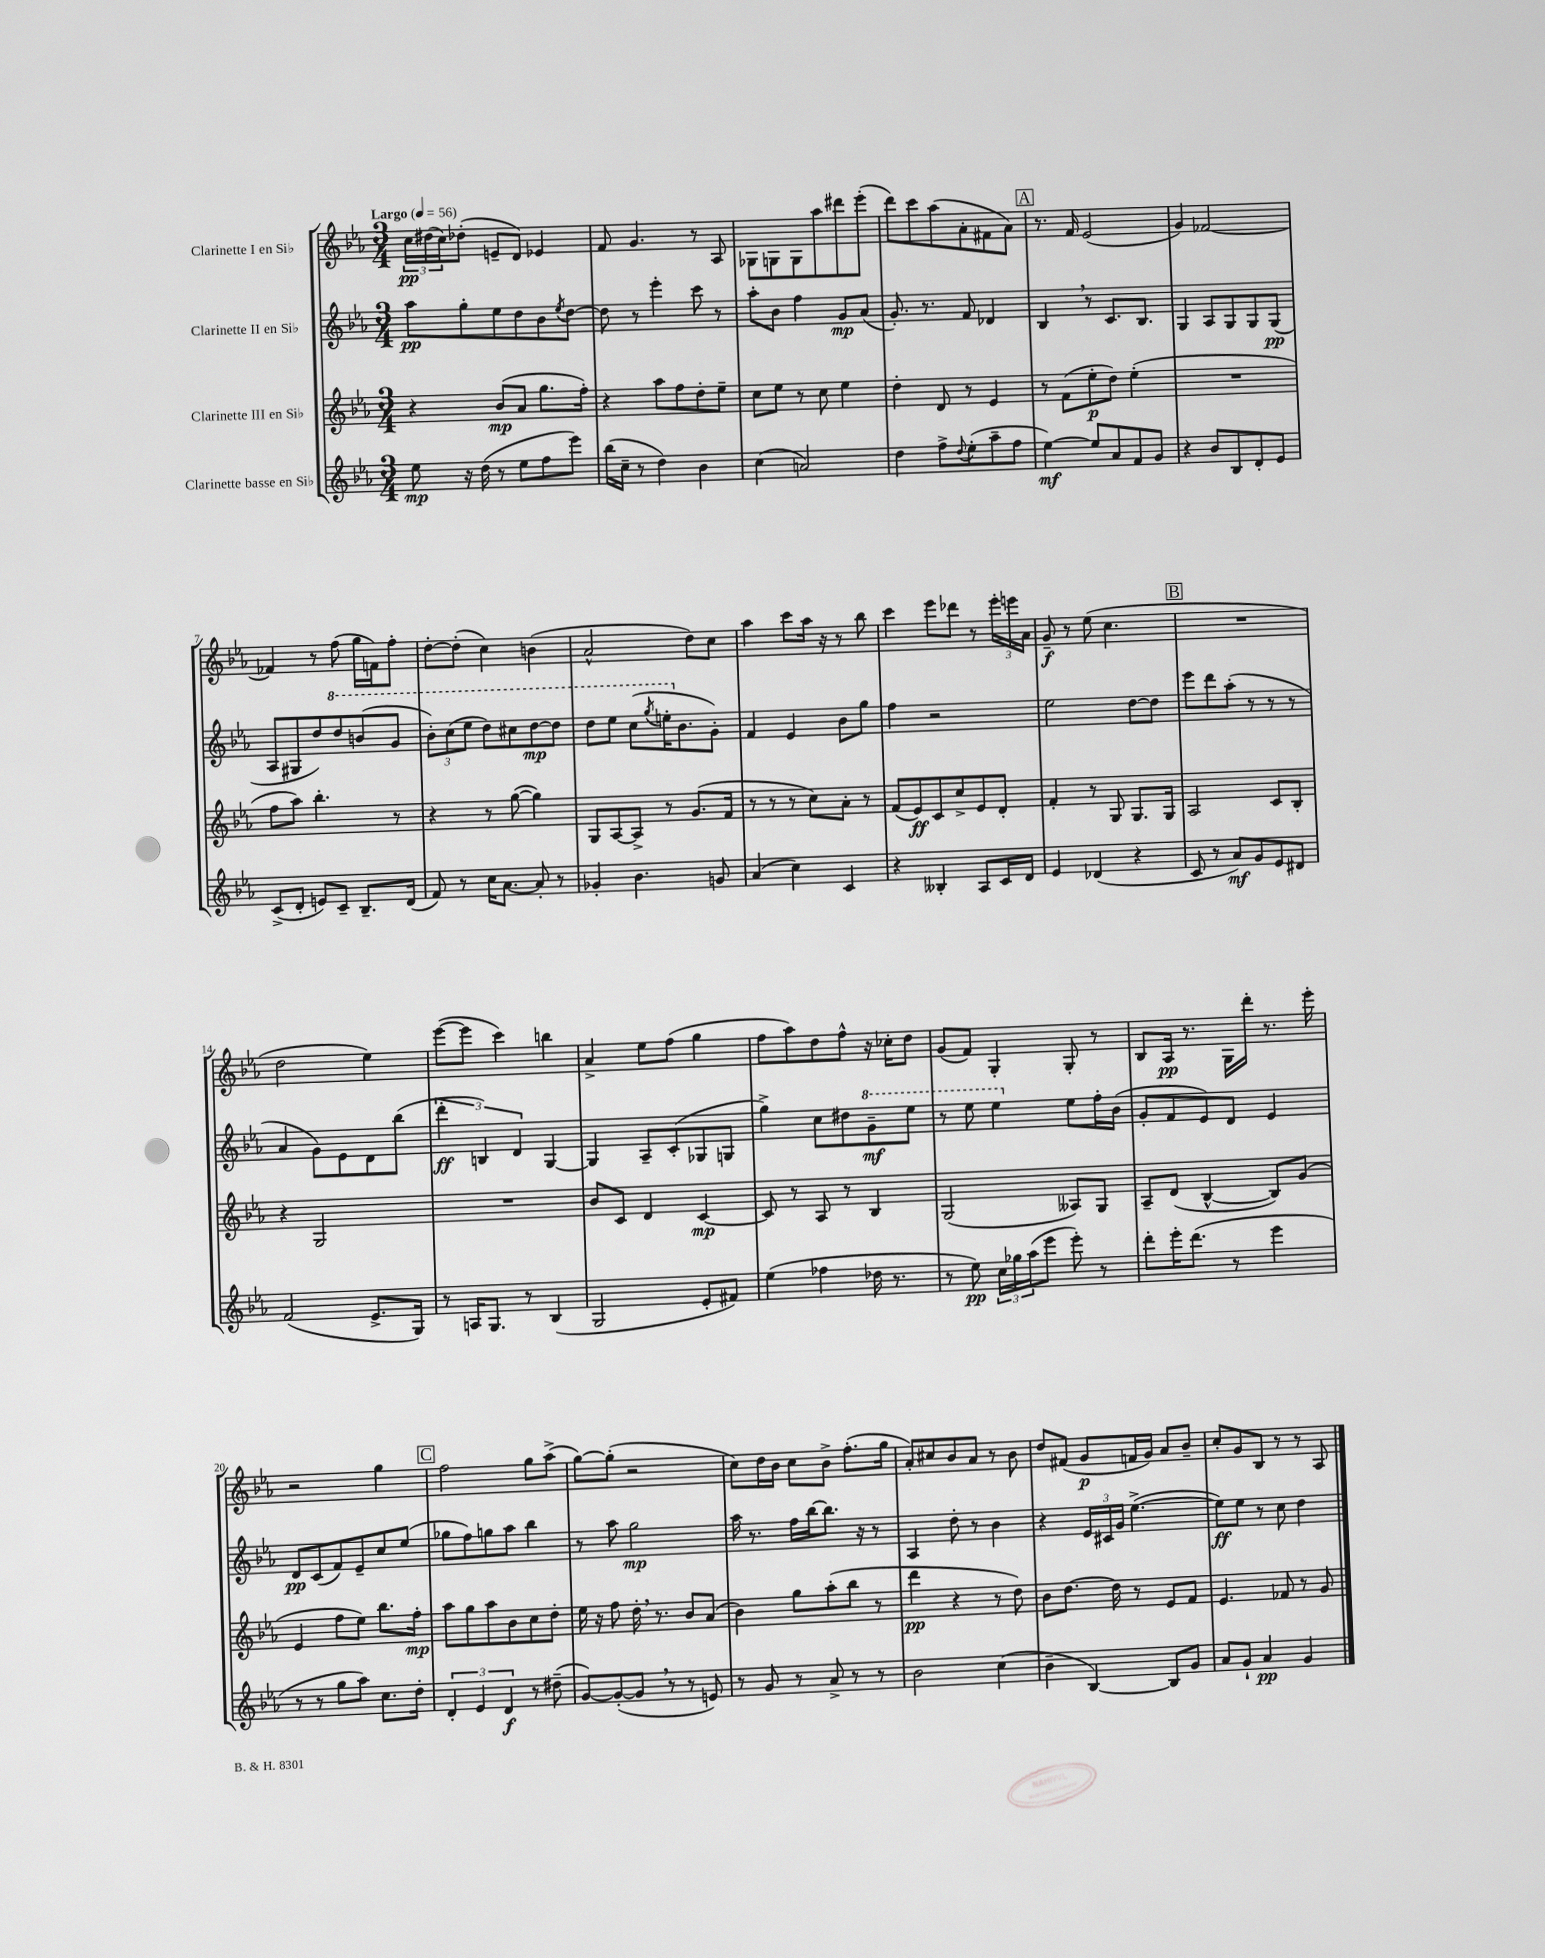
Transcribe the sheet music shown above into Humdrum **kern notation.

**kern	**kern	**kern	**kern
*staff4	*staff3	*staff2	*staff1
*clefG2	*clefG2	*clefG2	*clefG2
*k[b-e-a-]	*k[b-e-a-]	*k[b-e-a-]	*k[b-e-a-]
*M3/4	*M3/4	*M3/4	*M3/4
*MM56	*MM56	*MM56	*MM56
8ee-	4r	8aa-	24cc
.	.	.	(24dd#
.	.	.	24cc)
16r	.	8gg'	(8dd-'
(16dd	.	.	.
8r	(8b-	8ee-	8e~
8ee-	8a-	8dd	8d)
8ff	8.gg	8b-	4e-
.	.	8qee-	.
8eee-)	.	[8dd	.
.	16ff')	.	.
=	=	=	=
(16bb-	4r	8dd]	8f
16cc~	.	.	.
8r	.	8r	4.g
4dd)	8aa-	4eee-'	.
.	8ff	.	.
4b-	8dd'	8ccc	8r
.	8ee-~	8r	8A-
=	=	=	=
(4cc	8cc	8aa-'	8G-
.	8ee-	8b-	8G
2a)	8r	4ff	8G
.	8cc	.	8aa-
.	4ee-	8g	8ddd#
.	.	(8a-	(8eee-'
=	=	=	=
4dd	4dd'	8.g')	8ddd)
.	.	.	8ccc
.	.	8.r	.
8ff^	8d	.	(8aa-
8qqdd	.	.	.
(8ee-'	8r	8f	8a-'
8aa-~	4e-	4d-	8f#
8ff	.	.	8a-)
=	=	=	=
[4ee-)	8r	4B-	8.r
.	(8f	.	.
.	.	.	16f
8ee-]	8ee-'	8r	(2e-
8a-	8dd)	8.c	.
8f	(4ee-'	.	.
.	.	8.B-	.
8g	.	.	.
=	=	=	=
4r	2.r	4G	4g)
8b-	.	8A-	[2f-
8B-	.	8G	.
8d'	.	8G	.
8e-	.	(8G	.
=	=	=	=
(8c^	8ff	8A-	4f-]
8d'	8aa-)	8G#	.
8e)	4.bb-'	8dd)	8r
8c~	.	8ddd	(8ff
8.B-~	.	(8bb	16gg
.	.	.	16f)
.	8r	8gg	8ff'
(16d	.	.	.
=	=	=	=
8f)	4r	12bb-')	[8dd'
.	.	(12ccc	.
8r	.	.	(8dd']
.	.	12eee-	.
16cc	8r	8ddd)	4cc)
[8.a-	.	.	.
.	([8gg	8ccc#	.
8a-']	4gg])	[8ddd	(4b
8r	.	8ddd]	.
=	=	=	=
4g-'	8G	8ddd	2a-^^
.	[8A-	8eee-	.
4.b-	8A-^]	(8ccc	.
.	.	8qggg	.
.	8r	16eee'	.
.	.	8.b-	.
.	(8.g	.	8dd)
8g	.	8g')	8cc
.	16f	.	.
=	=	=	=
(4a-	8r	4f	4aa-
.	8r	.	.
4cc)	8r	4e-	8ccc
.	8cc)	.	16aa-
.	.	.	16r
4c	8a-'	8b-	8r
.	8r	8gg	8bb-
=	=	=	=
4r	(8f	4ff	4ccc
.	8e-)	.	.
4B--'	8c	2r	8eee-
.	8cc^	.	8ddd-
8A-	8e-	.	8r
16c	8d'	.	24eee-'
.	.	.	24eee
16d	.	.	.
.	.	.	24a-
=	=	=	=
4e-	4f'	2ee-	8g~
.	.	.	8r
(4d-	8r	.	(8ee-
.	8G	.	4.cc
4r	8.G	[8dd	.
.	.	8dd]	.
.	16G	.	.
=	=	=	=
8c	2A-	8eee-	2.r
8r	.	8ddd	.
8a-)	.	(8aa-'	.
8g	.	8r	.
8e-	8c	8r	.
8d#	8B-'	8r	.
=	=	=	=
(2f	4r	4a-	2dd
.	2G	8g)	.
.	.	8e-	.
8.e-^	.	8d	4ee-)
.	.	(8bb-	.
16G)	.	.	.
=	=	=	=
8r	2.r	6ddd'	([8eee-
16A	.	.	8eee-]
.	.	6B)	.
8.G	.	.	.
.	.	.	4ccc)
.	.	6d	.
8r	.	.	.
(4B-	.	[4G	4bb
=	=	=	=
2G	8b-	4G]	4a-^
.	8c	.	.
.	4d	8A-~	8ee-
.	.	(8c'	(8ff
8e-'	[4c	8G-	4gg
8f#)	.	8G	.
=	=	=	=
(4ee-	8c]	4gg^)	8ff
.	8r	.	8aa-)
4ff-	8A-	8cc	8dd
.	8r	8dd#	8ff^^
16dd-	4B-	8gg~	16r
8.r	.	.	16cc-'
.	.	8eee-	8dd
=	=	=	=
8r	(2G	8r	(8g
8ee-)	.	8eee-	8f)
24cc	.	4eee-	4G'
24gg-	.	.	.
(24aa-	.	.	.
8eee-	.	.	.
8eee-')	8A--)	8ee-	8G'
8r	8G	16ff'	8r
.	.	(16b-	.
=	=	=	=
8ddd'	8A-~	8g'	8B-
16eee-'	(8d	8f	16A-
(8.ddd	.	.	8.r
.	[4B-^^	8e-)	.
8r	.	8d	16G
.	.	.	16ddd'
4eee-	8B-])	4e-	8.r
.	(8g	.	.
.	.	.	16eee-'
=	=	=	=
8r	4e-	8d	2r
8r	.	(8c	.
8gg	8ff	8f)	.
8aa-)	8ee-)	8e-~	.
8.cc	8.bb-	8cc	4gg
.	.	(8ee-	.
16dd'	16ff'	.	.
=	=	=	=
6d'	8aa-	8gg-	2ff
.	8gg	8ff)	.
6e-	.	.	.
.	8aa-	8gg	.
6d	.	.	.
.	8b-	8aa-	.
8r	8cc	4bb-	8gg
(8dd#~	8dd'	.	(8aa-^
=	=	=	=
[8g)	16ee-	8r	[8gg)
.	16r	.	.
(8g'_	8ff	8aa-	(8gg']
8g]	16dd'	2gg	2r
.	8.r	.	.
8r	.	.	.
8r	8b-	.	.
8e)	(8a-	.	.
=	=	=	=
8r	4b-)	16aa-	8cc)
.	.	8.r	.
8g	.	.	16dd
.	.	.	16b-
8r	8gg	16ff	8cc
.	.	[16bb-	.
8a-^	(8aa-'	8.bb-]	8b-^
8r	8bb-	.	(8.ff'
.	.	16r	.
8r	8r	8r	.
.	.	.	16gg
=	=	=	=
2b-	4ddd	4A-	8a-')
.	.	.	8cc#
.	4r	8dd'	8b-
.	.	8r	8a-
(4cc	8r	4b-	8r
.	8dd)	.	8b-
=	=	=	=
4b-~	8b-	4r	8dd
.	[8.dd	.	(8f#
[4B-)	.	24e-	8g
.	.	24c#	.
.	16dd]	.	.
.	.	24g	.
.	8r	([4.ee-^	16f
.	.	.	16g)
8B-]	8e-	.	8a-
8g	8f	.	8b-~
=	=	=	=
8a-	4.e-	8ee-])	8cc'
8g`	.	8ee-	8g
4a-	.	8r	8B-
.	8f-	8cc	8r
4g	8r	4dd	8r
.	8g	.	8A-
==	==	==	==
*-	*-	*-	*-
